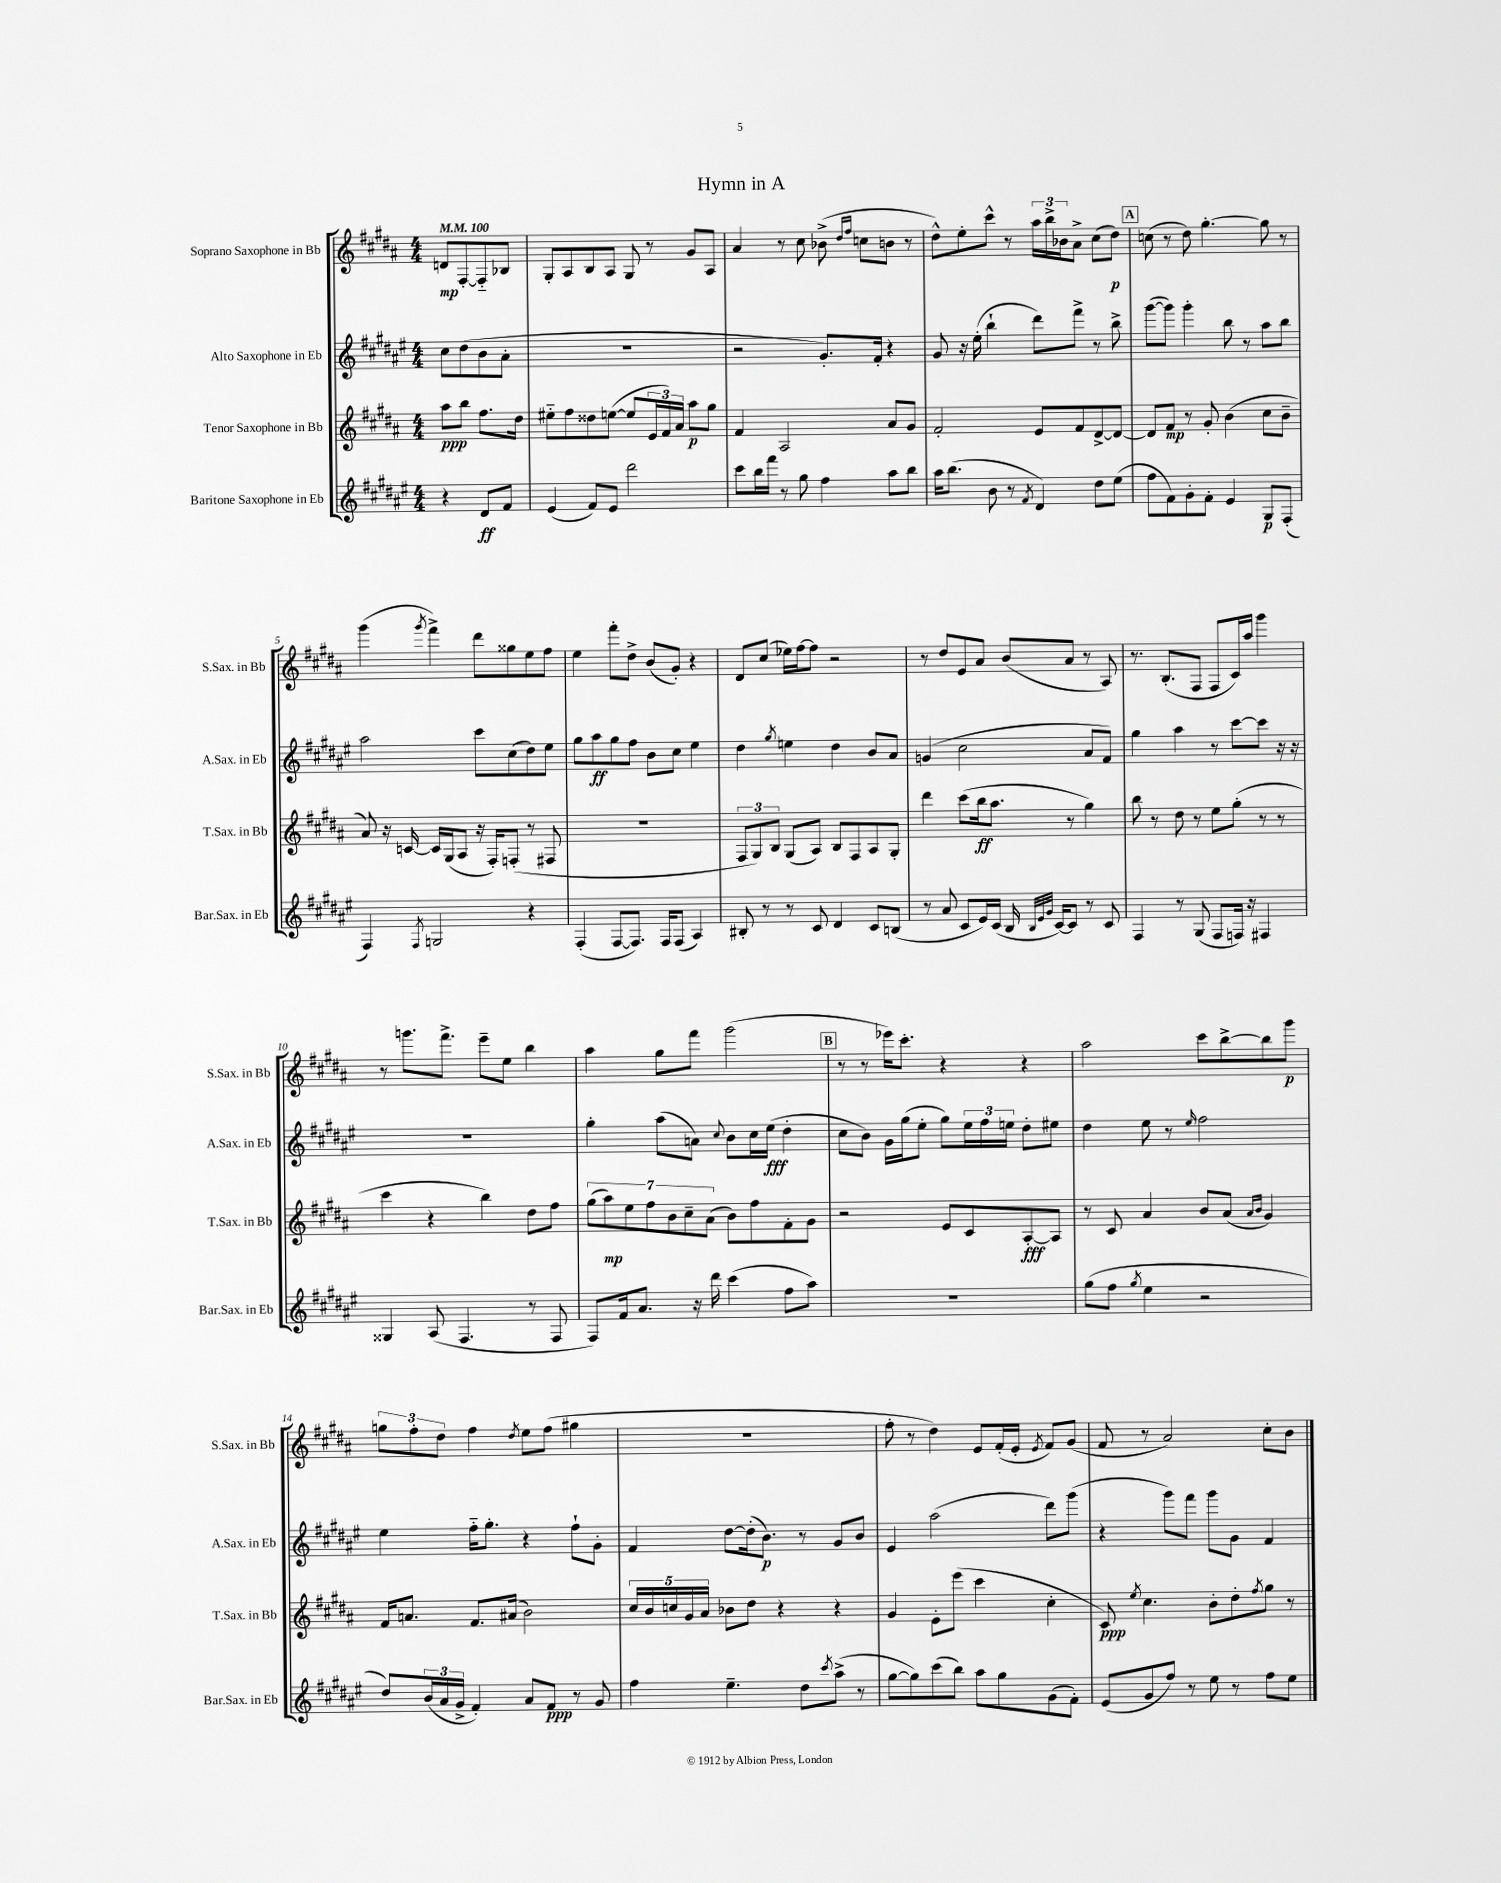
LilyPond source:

\header { title = "Hymn in A" }
<<
\new StaffGroup <<
\new Staff = "s0" \with { instrumentName = "Soprano Saxophone in Bb" shortInstrumentName = "S.Sax. in Bb" } {
    \clef treble \key b \major \numericTimeSignature \time 4/4 \partial 2 \tempo 4 = 100
    d'8\mp fis8~-. fis8-_ bes8 |
    gis8-. ais8 b8 ais8 gis8 r8 gis'8 ais8 |
    ais'4 r8 cis''8 bes'8->( \grace { dis''16 fis''16 } c''8 b'8 r8 |
    dis''8-^) e''8-. cis'''8-^ r8 \tuplet 3/2 { ais''16 b''16-> bes'16 } ais'8-> cis''8( dis''8\p) |
    \mark \markup { \box "A" } c''8( r8 dis''8) gis''4.~-. gis''8 r8 |
    gis'''4( \acciaccatura { gis'''8 } fis'''4->) dis'''8 gisis''8 e''8 fis''8 |
    e''4 fis'''8-. dis''8-> b'8( gis'8-.) r4 |
    dis'8 cis''8( ees''16) fis''16~ fis''8 r2 |
    r8 dis''8 e'8 ais'8 b'8( ais'8 r8 ais8) |
    r8. b8.-.( fis8 fis8 cis'16) ais''16 gis'''4 |
    r8 g'''8. fis'''8.-> e'''8-- e''8 b''4 |
    ais''4 gis''8 fis'''8 gis'''2( |
    \mark \markup { \box "B" } r8 r8 ees'''16) cis'''8.-. r4 r4 |
    ais''2 cis'''8 b''8~-> b''8 gis'''8\p |
    \tuplet 3/2 { g''8 fis''8-. dis''8 } fis''4 \acciaccatura { dis''8 } e''8 fis''8( gis''4 |
    R1 |
    fis''8-. r8 dis''4) e'8 fis'16-.( e'16-. \acciaccatura { e'8 } fis'8) gis'8( |
    fis'8 r8 ais'2) cis''8-. b'8 \bar "|." |
}
\new Staff = "s1" \with { instrumentName = "Alto Saxophone in Eb" shortInstrumentName = "A.Sax. in Eb" } {
    \clef treble \key fis \major \numericTimeSignature \time 4/4 \partial 2
    cis''8 dis''8( b'8 ais'8-. |
    R1 |
    r2 gis'8.-.) fis'16-. r4 |
    gis'8 r16 eis''16-.( b''4-! dis'''8) fis'''8-> r8 b''8-> |
    \mark \markup { \box "A" } gis'''8~( gis'''8) gis'''4-. b''8 r8 ais''8 b''8 |
    ais''2 cis'''8 cis''8( dis''8) eis''8 |
    gis''8 ais''8\ff gis''8 fis''8 b'8 cis''8 eis''4 |
    dis''4 \acciaccatura { gis''8 } e''4 dis''4 b'8 ais'8 |
    g'4( cis''2 ais'8 fis'8) |
    gis''4 ais''4 r8 cis'''8~ cis'''8 r16 r16 |
    R1 |
    gis''4-. ais''8( a'8) \appoggiatura { cis''8 } b'8 cis''16 eis''16\fff( dis''4-. |
    \mark \markup { \box "B" } cis''8 b'8) gis'16 gis''16( eis''8-. gis''8) \tuplet 3/2 { eis''16 fis''16 e''16 } dis''8-. eis''8 |
    dis''4 eis''8 r8 \grace { eis''16 } fis''2 |
    eis''4 fis''16-_ gis''8.-. r4 fis''8-! gis'8-. |
    fis'4 dis''8~ dis''16-.( b'8.\p) r8 gis'8 b'8 |
    eis'4 ais''2( dis'''8) gis'''8( |
    r4 gis'''8) fis'''8 gis'''8 gis'8 fis'4 \bar "|." |
}
\new Staff = "s2" \with { instrumentName = "Tenor Saxophone in Bb" shortInstrumentName = "T.Sax. in Bb" } {
    \clef treble \key b \major \numericTimeSignature \time 4/4 \partial 2
    ais''8\ppp b''8 fis''8. dis''16 |
    eis''8-_ fis''8 disis''8 e''8~( e''8 \tuplet 3/2 { e'16 fis'16) ais'16 } ais''8\p gis''8 |
    fis'4 ais2 ais'8 gis'8 |
    fis'2-. e'8 fis'8 dis'8~-> dis'8~ |
    \mark \markup { \box "A" } dis'8 fis'8\mp r8 gis'8-. b'4( cis''8 b'8-- |
    ais'8) r16 c'16~ c'16 gis16( ais8 r16 fis16-.) f8-.( r8 fis8 |
    R1 |
    \tuplet 3/2 { fis8 gis8) b8 } gis8( ais8) b8 fis8 ais8 gis8-. |
    dis'''4 cis'''8( b''16\ff ais''8. r8 gis''4) |
    b''8 r8 dis''8 r8 e''8 gis''8-.( r8 r8 |
    cis'''4 r4 b''4) dis''8 fis''8 |
    \tuplet 7/4 { gis''8( ais''8\mp) e''8 fis''8 b'8 cis''8-- ais'8( } b'8) fis''8 fis'8-. gis'8 |
    \mark \markup { \box "B" } r2 e'8 cis'8 ais8~-.\fff ais8 |
    r8 cis'8 ais'4 b'8 ais'8( \grace { ais'16 b'16 } gis'4) |
    fis'16 a'8. fis'8. ais'16( b'2) |
    \tuplet 5/4 { cis''16 b'16 c''16 gis'16 ais'16 } bes'8 dis''8 r4 r4 |
    gis'4 e'8-. e'''8( cis'''4 cis''4-. |
    cis'8\ppp) \acciaccatura { e''8 } cis''4. b'8-. dis''8-. \acciaccatura { fis''8 } gis''8 r8 \bar "|." |
}
\new Staff = "s3" \with { instrumentName = "Baritone Saxophone in Eb" shortInstrumentName = "Bar.Sax. in Eb" } {
    \clef treble \key fis \major \numericTimeSignature \time 4/4 \partial 2
    r4 dis'8\ff fis'8 |
    eis'4( fis'8) eis'8 dis'''2 |
    cis'''8 b''16 fis'''16 r8 gis''8 fis''4 ais''8 b''8 |
    ais''16 b''8.( b'8 r8 \acciaccatura { fis'8 } dis'4) dis''8 eis''8( |
    \mark \markup { \box "A" } fis''8 fis'8) gis'8-. fis'8-. eis'4 gis8\p fis8-.( |
    fis4) \acciaccatura { fis8 } g2 r4 |
    fis4-.( fis8~ fis8.) fis16 fis8( ais4) |
    bis8-. r8 r8 cis'8 dis'4 cis'8 b8( |
    r8 ais'8 cis'8 eis'16) cis'16( b16 \grace { b32 eis'32 gis'32 } cis'16~) cis'8 r8 cis'8 |
    fis4 r8 gis8( fis8 f16) r16 fis4 |
    gisis4 ais8( fis4. r8 fis8 |
    fis8) fis'16 ais'8. r16 dis'''16 cis'''4( fis''8 ais''8) |
    \mark \markup { \box "B" } R1 |
    gis''8( fis''8 \acciaccatura { gis''8 } eis''4 r2 |
    dis''8) \tuplet 3/2 { b'16( ais'16 gis'16-> } fis'4-.) ais'8 fis'8\ppp r8 gis'8 |
    fis''4 eis''4.-- dis''8 \acciaccatura { cis'''8 } ais''8->( r8 |
    gis''8~ gis''8) cis'''8( b''8) ais''8 gis''8 gis'8( fis'8-.) |
    eis'8( gis'8 fis''8) r8 eis''8 r8 fis''8 eis''8 \bar "|." |
}
>>
>>
